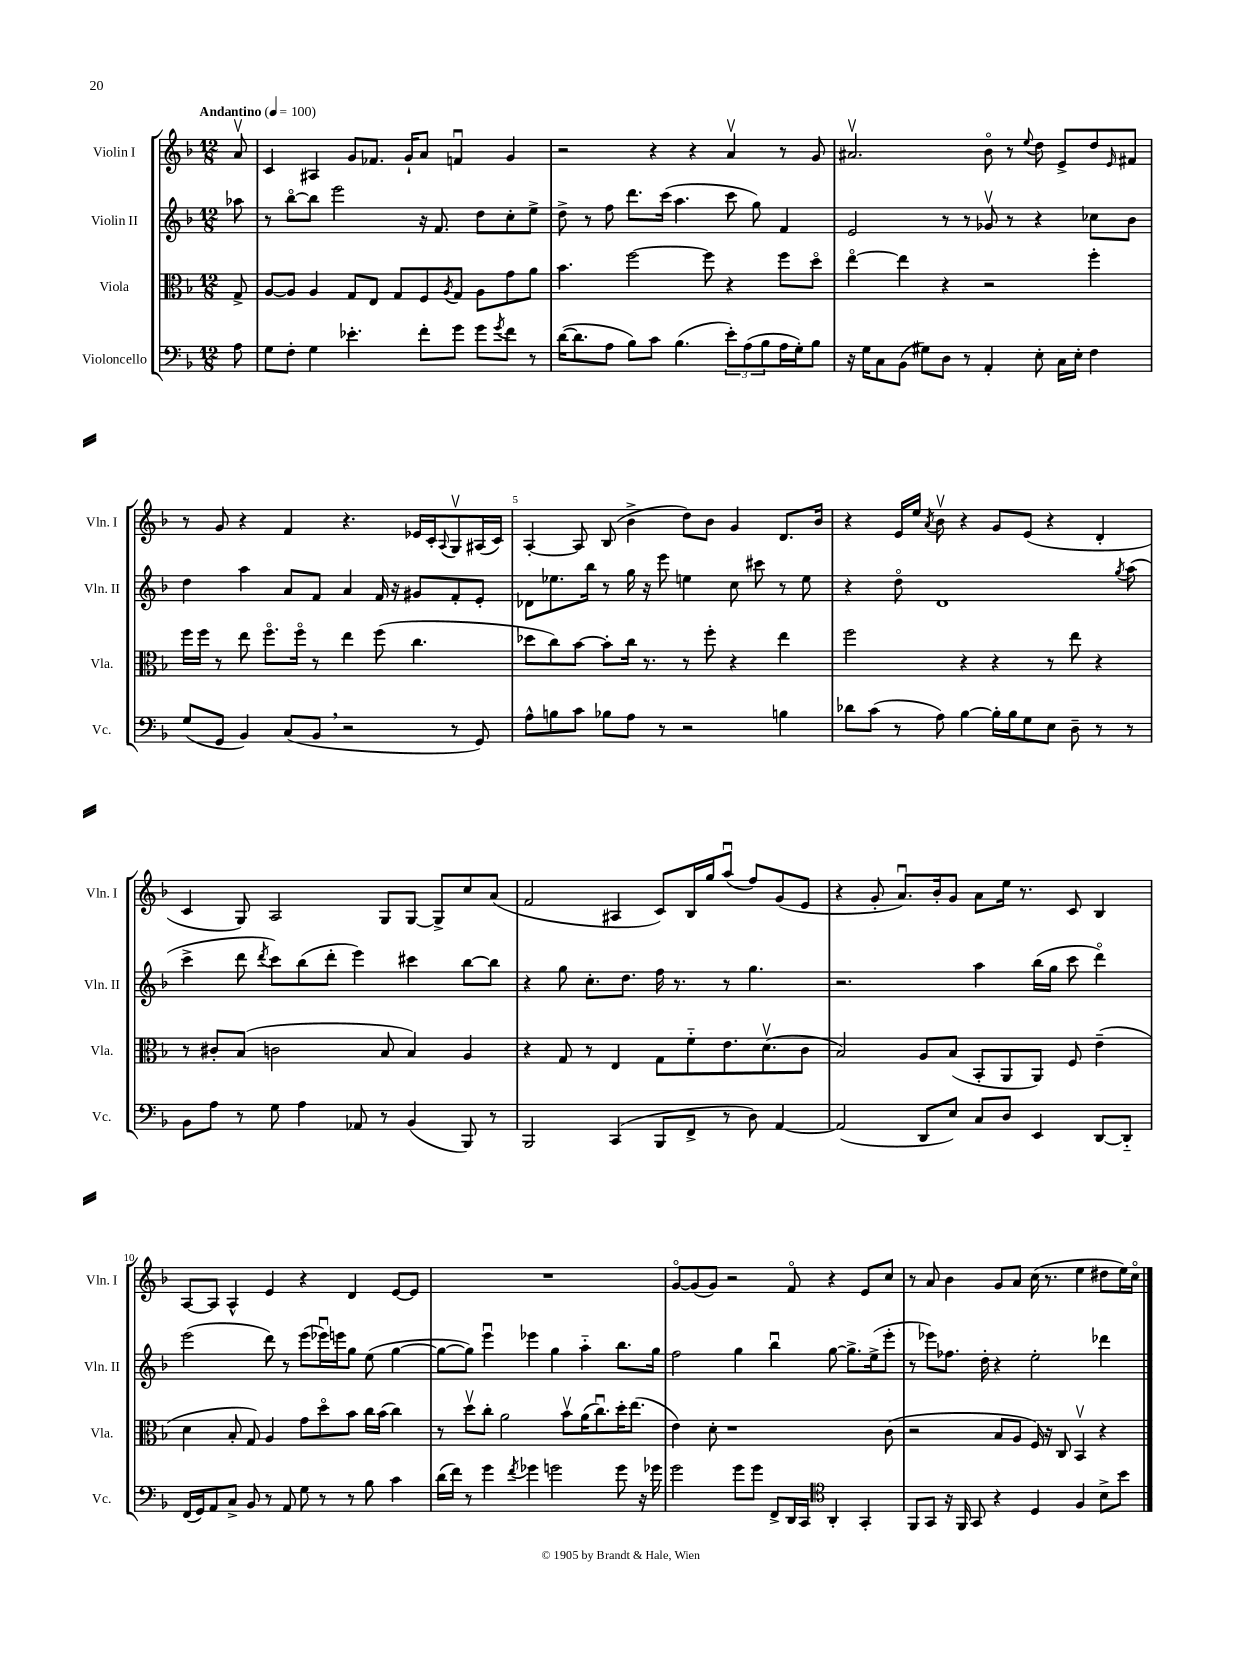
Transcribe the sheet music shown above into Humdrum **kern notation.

**kern	**kern	**kern	**kern
*staff4	*staff3	*staff2	*staff1
*clefF4	*clefC3	*clefG2	*clefG2
*k[b-]	*k[b-]	*k[b-]	*k[b-]
*M12/8	*M12/8	*M12/8	*M12/8
*MM100	*MM100	*MM100	*MM100
8A	8G^	8aa-	8av
=	=	=	=
8G	[8A	8r	4c
8F'	8A]	[8bb-o	.
4G	4A	8bb-]	4A#
.	.	2eee	.
4.e-'	8G	.	8g
.	8E	.	8.f-
.	8G	.	.
.	.	.	16g`
8f'	8F	16r	8a
.	.	8.f	.
.	8qA	.	.
8g	8G	.	4fu
8g	8A	8dd	.
8qg	.	.	.
8f	8g	8cc'	4g
8r	8a	8ee^	.
=	=	=	=
([16d	4.b-	8dd^	2r
8.d]	.	.	.
.	.	8r	.
8A	.	8ff	.
8B-)	[2ff	8.ddd	.
8c	.	.	4r
.	.	(16ccc	.
(4.B-	.	4.aa	.
.	.	.	4r
.	8ff]	.	.
12e')	4r	8ccc	4av
(12A	.	.	.
.	.	8gg)	.
12B-	.	.	.
16A	8ff	4f	8r
16G')	.	.	.
8B-	8ddo	.	8g
=	=	=	=
16r	[4eeo	2e	2.a#v
16G	.	.	.
8C	.	.	.
(8BB-	4ee]	.	.
8G#)	.	.	.
8D	4r	8r	.
8r	.	8r	.
4AA'	2r	8g-v	8b-o
.	.	8r	8r
.	.	.	8qqee
8E'	.	4r	8dd
16C	.	.	8e^
16E'	.	.	.
4F	4ff'	8cc-	8dd
.	.	.	16qqe
.	.	8b-	8f#
=	=	=	=
(8G	16ff	4dd	8r
.	16ff	.	.
8GG	8r	.	8g
4BB-)	8ee	4aa	4r
.	8.ffo	.	.
(8C	.	8a	4f
.	16ffo	.	.
8BB-	8r	8f	.
2r	4ee	4a	4.r
.	(8ff	16f	.
.	.	16r	.
.	4.cc	8g#	16e-
.	.	.	16c'
.	.	.	8qqA
8r	.	8f'	8Gv
8GG)	.	8e'	(16A#
.	.	.	16c)
=	=	=	=
8A^^	8dd-	8d-	[4A'
8B	8cc)	8.ee-	.
8c	[8b-	.	8A]
.	.	16bb-	.
8B-	8b-']	8r	(8B-
8A	16cc	16gg	4b-^
.	8.r	16r	.
8r	.	8eee	.
2r	8r	4ee	8dd)
.	8ff'	.	8b-
.	4r	8cc	4g
.	.	8ccc#	.
4B	4ee	8r	8.d
.	.	8ee	.
.	.	.	16b-
=	=	=	=
8d-	2ff	4r	4r
(8c	.	.	.
8r	.	8ddo	16e
.	.	.	16ee
.	.	.	8qa
8A)	.	1d	8b-v
[4B-	4r	.	4r
16B-']	4r	.	8g
16B-	.	.	.
8G	.	.	(8e
8E	8r	.	4r
8D~	8ee	.	.
8r	4r	.	4d'
.	.	8qgg	.
8r	.	(8aa	.
=	=	=	=
8BB-	8r	4ccc^	4c
8A	8c#'	.	.
8r	(8B-	8ddd	8G)
.	.	8qddd	.
8G	2c	8ccc)	2A
4A	.	(8bb-	.
.	.	8ddd'	.
8AA-	.	4eee)	.
8r	8B-	.	8G
(4BB-	4B-)	4ccc#	[8G
.	.	.	8G^]
8BBB-)	4A	[8bb-	8cc
8r	.	8bb-]	(8a
=	=	=	=
2BBB-	4r	4r	2f
.	8G	8gg	.
.	8r	8.cc'	.
(4CC	4E	.	4A#
.	.	8.dd	.
8BBB-	8G	16ff	8c)
.	.	8.r	.
8FF^	8f'~	.	16B-
.	.	.	16gg
8r	8.e	8r	(8aau
8D)	.	4.gg	8ff)
.	(8.dv	.	.
[4AA	.	.	(8g
.	8c	.	8e
=	=	=	=
(2AA]	2B-)	2.r	4r
.	.	.	8g'
.	.	.	8.au)
8DD	8A	.	.
.	.	.	16b-'
8E)	(8B-	.	8g
8C	8BB-'	4aa	8a
8D	8AA	.	16ee
.	.	.	8.r
4EE	8AA)	(16bb-	.
.	.	16gg	.
.	8F	8ccc	8c
[8DD	(4e~	4dddo)	4B-
8DD'~]	.	.	.
=	=	=	=
(16FF	4d	(2eee	[8A
16GG)	.	.	.
8AA	.	.	8A]
8C^	8B-'	.	4A^^
8BB-	8G)	.	.
8r	4A	8ddd)	4e
8AA	.	8r	.
8G	8g	(8eee	4r
8r	8ddo	16eee-u)	.
.	.	16eee	.
8r	8b-	8gg	4d
8B-	16cc	(8ee	.
.	(16b-	.	.
4c	4cc)	[4gg	[8e
.	.	.	8e]
=	=	=	=
(16d	8r	8gg_	1.r
16f)	.	.	.
8r	8ddv	8gg])	.
4g	8cc'	4eeeu	.
.	2a	.	.
8qf	.	.	.
4g-	.	4eee-	.
2g	.	4gg	.
.	8b-v	.	.
.	(16a	4aa'~	.
.	8.ccu)	.	.
8g	16dd'	8.bb-	.
.	(8.ee	.	.
16r	.	.	.
16g-	.	16gg	.
=	=	=	=
2g	4e)	2ff	[8go
.	.	.	(8g]
.	8d'	.	8g)
.	1r	.	2r
8g	.	4gg	.
8g	.	.	.
8FF^	.	4bb-u	.
16DD	.	.	8fo
16CC	.	.	.
*clefC4	*	*	*
4AA'	.	[8gg	4r
.	.	8.gg^]	.
4GG'	.	.	8e
.	.	(16ee^	.
.	(8c	8eee'	8cc
=	=	=	=
8FF	2r	8r	8r
8GG	.	8eee-)	8a
16r	.	8.ff-	4b-
16FF	.	.	.
8GG	.	.	.
.	.	16dd'	.
4r	8B-	4r	8g
.	8A	.	8a
4D	16F)	2ee'	(16cc
.	16r	.	8.r
.	8C	.	.
4F	4BB-v	.	4ee
8B-^	4r	4ddd-	8dd#
8b-	.	.	16ee)
.	.	.	16cco
==	==	==	==
*-	*-	*-	*-
